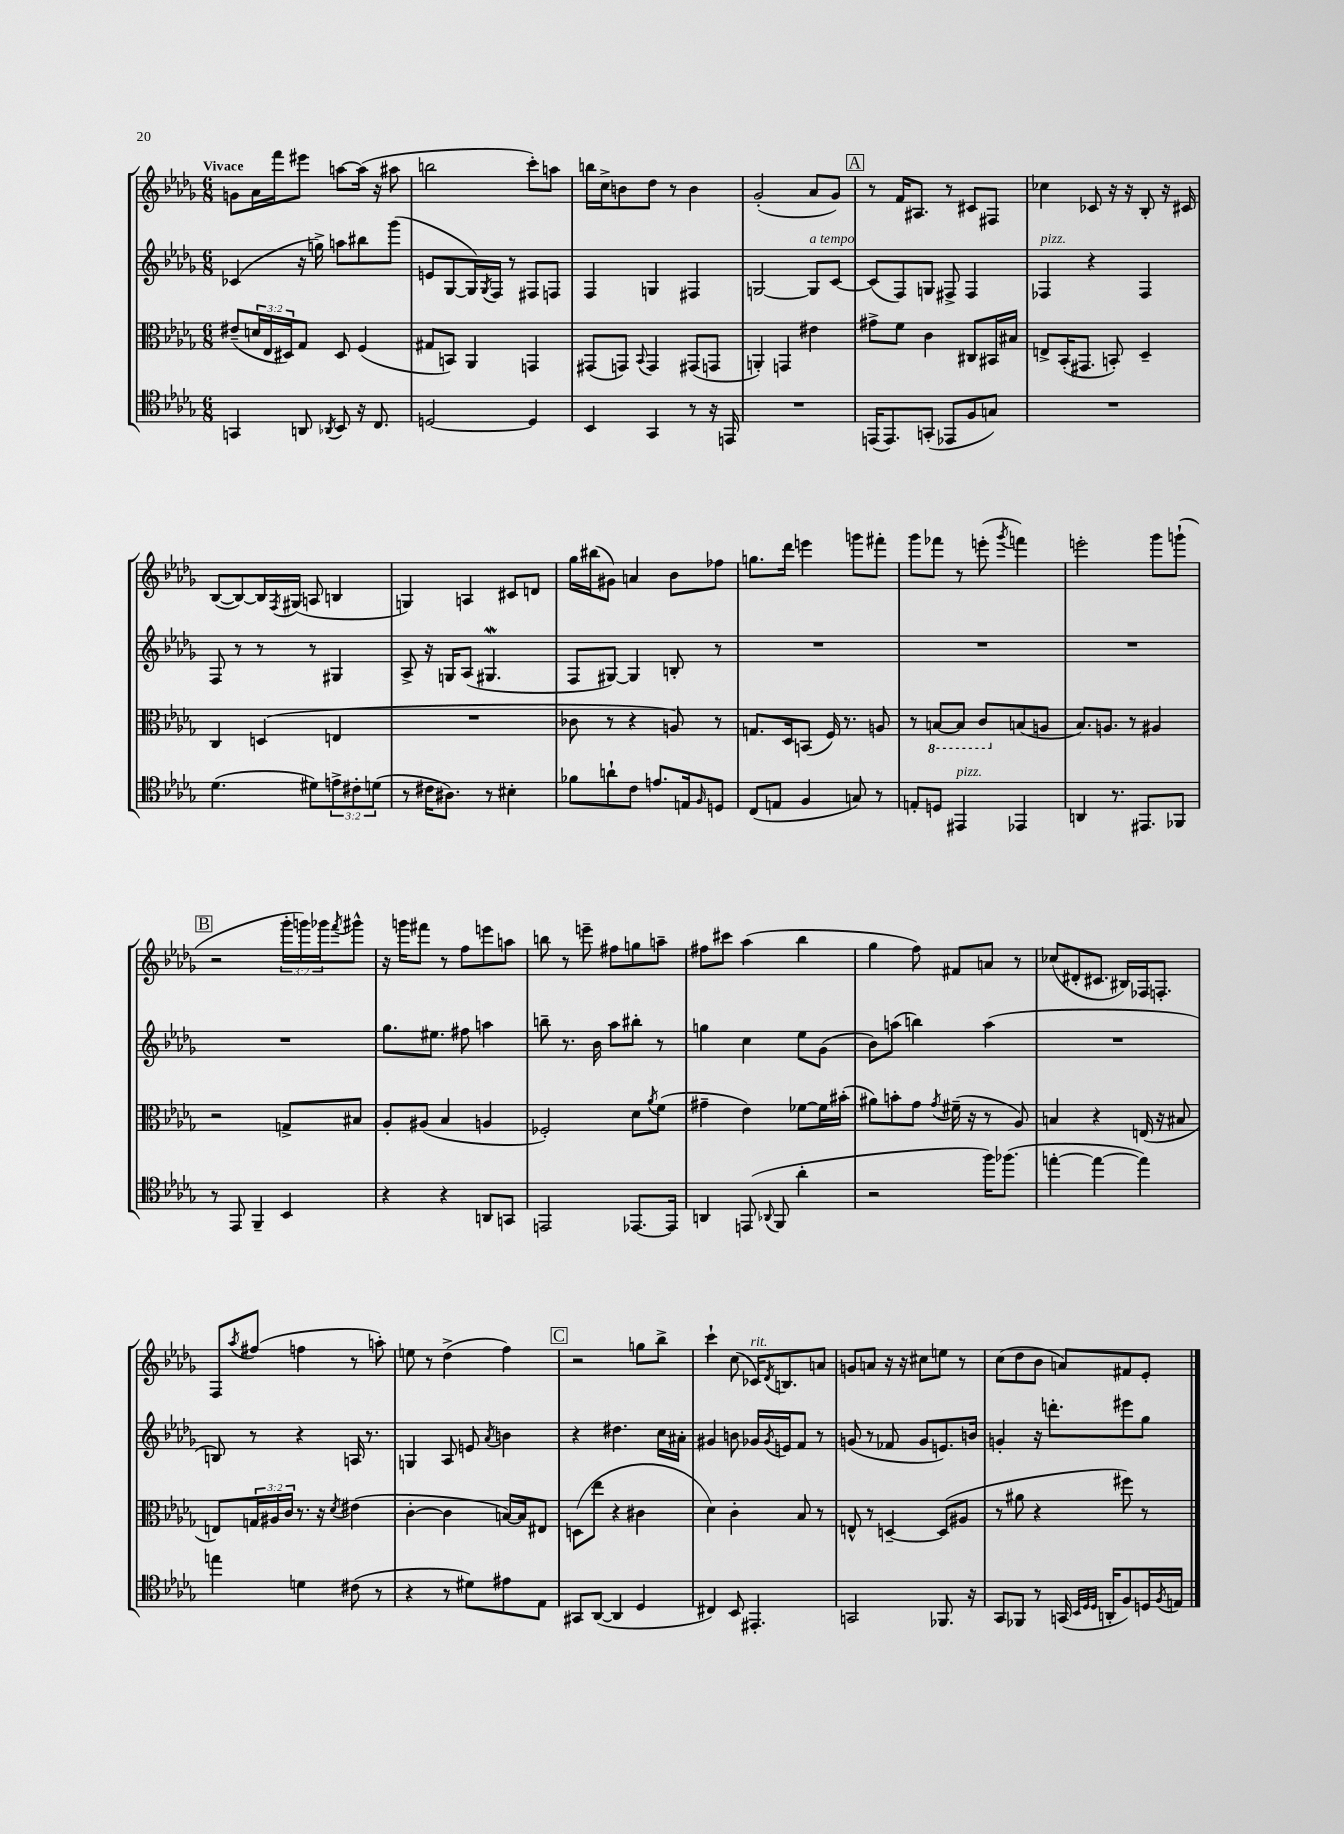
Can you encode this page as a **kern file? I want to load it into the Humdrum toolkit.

**kern	**kern	**kern	**kern
*part4	*part3	*part2	*part1
*staff4	*staff3	*staff2	*staff1
*clefC4	*clefC3	*clefG2	*clefG2
*k[b-e-a-d-g-]	*k[b-e-a-d-g-]	*k[b-e-a-d-g-]	*k[b-e-a-d-g-]
*M6/8	*M6/8	*M6/8	*M6/8
=1	=1	=1	=1
!	!	!	!LO:TX:a:B:t=Vivace
4GGn/	(8e#X~/L	(4c-X/	8gn\L
.	24dn/L	.	16a-\L
.	24E-/	.	.
.	.	.	16fff\J
.	24D#X/J)	.	.
8AAn/	8G-/J	16r	8eee#X\J
.	.	16ggn^\)	.
8qAA-X/	.	.	.
8BB-/	8D#/	8aan\L	[8aan\L
16r	(4F/	8bb#X\	(16aa\Jk]
8.C/	.	.	16r
.	.	(8ggg-\J	8aa#X\
=2	=2	=2	=2
[2Dn/	8G#X/L	8en/L	2bbn\
.	8BBn/J)	[8G-/	.
.	4AA-/	16G-/L])	.
.	.	8qG-/	.
.	.	16F/JJ	.
.	.	8r	.
4D/]	4GGn/	8F#X/L	8ccc'\L)
.	.	8Fn/J	8aan\J
=3	=3	=3	=3
4BB-/	(8GG#X/L	4F/	16bbn\LL
.	.	.	16cc^\J
.	8GGn/J)	.	8bn\
.	8qqBB-/	.	.
4GG-/	4GG/	4Gn/	8dd-\J
.	.	.	8r
8r	(8GG#X/L	4F#X/	4b\
16r	8GGn/J	.	.
16EEn/	.	.	.
=4	=4	=4	=4
2.r	4AAn'/)	[2Gn/	(2g-'/
.	4GGn/	.	.
!	!	!LO:TX:a:i:t=a tempo	!
.	4e#X\	8G/L]	8a-/L
.	.	[8c/J	8g-/J)
!!LO:REH:place=s1:t=A
=5	=5	=5	=5
(16EEn/KL	8g#X^\L	(8c/L]	8r
8.EE/)	.	.	.
.	8f\J	8F/)	16f/KL
.	.	.	8.A#X/J
(8GGn'/J	4c\	8Gn/J	.
8EE-X/L	.	8F#X^/	8r
8F/	8C#X/L	4F#/	8c#X/L
8Gn/J)	16BB#X/L	.	8F#X/J
.	16B#X/JJ	.	.
=6	=6	=6	=6
!	!	!LO:TX:a:i:t=pizz.	!
2.r	8En^/L	4F-X/	4cc-X\
.	(16BB-'/K	.	.
.	8.GG#X/J	.	.
.	.	4r	8c-X/
.	8BBn'/)	.	16r
.	.	.	16r
.	4D-~/	4F-/	8B-'/
.	.	.	16r
.	.	.	16c#X/
!!LO:LB:g=z
=7	=7	=7	=7
(4.d-\	4C/	8F/	([8B-/L
.	.	8r	8B-/_)
.	(4Dn/	8r	16B-/L]
.	.	.	8qF/
.	.	.	(16G#X/JJ
8d#X\L)	.	8r	8An/
12en^\	4En/	4G#X/	4Bn/
12c#X'\	.	.	.
(12dn\J	.	.	.
=8	=8	=8	=8
8r	2.r	8A-^/	4Gn/)
16c#X\KL	.	16r	.
8.A#X\J)	.	16Gn/KL	.
.	.	(8A-/J	4An/
8r	.	4.G#XW/	.
4B#X'\	.	.	8c#X/L
.	.	.	8dn/J
=9	=9	=9	=9
8f-X\L	8c-X\	8F/L	16gg-\LL
.	.	.	(16bb#X\J
8an`\	8r	[8G#X/J)	8g#X\J)
8c\J	4r	4G#/]	4an/
8.en/L	.	.	.
.	8An/)	8Bn'/	8b-\L
16En/k	.	.	.
16qqF/	.	.	.
8Dn/J	8r	8r	8ff-X\J
=10	=10	=10	=10
(8C/L	8.Gn/L	2.r	8.ggn\L
8En/J	.	.	.
.	16D-/k	.	16ddd-\Jk
4F/	(8BBn/J	.	4eeen\
.	16F/)	.	.
.	8.r	.	.
8Gn/)	.	.	8gggn\L
8r	8An/	.	8fff#X'\J
=11	=11	=11	=11
8En'/L	8r	2.r	8ggg-\L
*	*8ba	*	*
8Dn/J	[8BBn/L	.	8fff-X\J
!LO:TX:a:i:t=pizz.	!	!	!
4EE#X/	8BB/J]	.	8r
.	8C/L	.	(8eeen'\
.	.	.	8qggg-/
*	*X8ba	*	*
4EE-X/	(8Bn/	.	4fffn\)
.	8An/J	.	.
=12	=12	=12	=12
4AAn/	8.B-/L)	2.r	2eeen'\
.	8.An/J	.	.
8.r	.	.	.
.	8r	.	.
8.EE#X/L	.	.	.
.	4A#X/	.	8ggg-\L
8FF-X/J	.	.	(8gggn`\J
!!LO:LB:g=z
!!LO:REH:place=s1:t=B
=13	=13	=13	=13
8r	2r	2.r	2r
8EE-/	.	.	.
4FF~/	.	.	.
4BB-/	8Gn^/L	.	24ggg-'\LL
.	.	.	24gggn\)
.	.	.	24ggg-X\J
.	.	.	8qfff/
.	8B#X/J	.	8ggg#X^^\J
=14	=14	=14	=14
4r	8A-'/L	8.gg-\L	16r
.	.	.	16gggn\KL
.	(8A#X/J	.	8fff#X\J
.	.	8.ee#X\J	.
4r	4B-/	.	8r
.	.	8ff#X\	8ff\L
8AAn/L	4An/	4aan\	8eeen\
8GGn/J	.	.	8aan\J
=15	=15	=15	=15
2EEn/	2F-X'/)	8bbn~\	8bbn\
.	.	8.r	8r
.	.	.	8eeen~\
.	.	16b-\	.
.	.	8aa-\L	8ff#X\L
[8.EE-X/L	8d-\L	8bb#X'\J	8ggn\
.	8qa-/	.	.
.	(8f\J	8r	8aan~\J
16EE-/Jk]	.	.	.
=16	=16	=16	=16
4AAn/	4g#X~\	4ggn\	8ff#X\L
.	.	.	8ccc#X\J
(8EEn/	4e-\)	4cc\	(4aa-\
8qqAA-X/	.	.	.
8FF/	.	.	.
4a-'\	[8f-X\L	8ee-\L	4bb-\
.	16f-\L]	(8g-\J	.
.	(16b#X'\JJ	.	.
=17	=17	=17	=17
2r	8a#X\L)	8b-\L)	4gg-\
.	8bn'\	(8aan\J	.
.	8g-\J	4bbn\)	8ff\)
.	8qg-/	.	.
.	(16f#X~\	.	8f#X/L
.	16r	.	.
16ff\KL)	8r	(4aa\	8an/J
(8.ff-X\J	.	.	.
.	8A-/)	.	8r
=18	=18	=18	=18
[4een'\	4Bn/	2.r	(8cc-X/L
.	.	.	8d#X'/
4ee\_	4r	.	8.c#X/J
.	.	.	16B#X/LL)
4ee\])	(16En/	.	16F-X/J
.	16r	.	8.Fn'/J
.	8B#X/	.	.
!!LO:LB:g=z
=19	=19	=19	=19
4een\	8En/L)	8Bn/)	8F/L
.	.	.	8qaa-/
.	24Gn/L	8r	(8ff#X/J
.	24A#X/	.	.
.	24c/JJ	.	.
4dn\	8.r	4r	4ffn\
.	16r	.	.
.	8qd-/	.	.
(8c#X\	(4e#X\	16An/	8r
.	.	8.r	.
8r	.	.	8aan'\)
=20	=20	=20	=20
4r	[4c'\	4Gn/	8een\
.	.	.	8r
8r	4c\]	8A-/	(4dd-^\
8d#X\L)	.	8en/	.
.	.	8qa-/	.
8e#X\	[16Bn/LL)	4bn\	4ff\)
.	16B/J]	.	.
8E-\J	8E#X/J	.	.
!!LO:REH:place=s1:t=C
=21	=21	=21	=21
8GG#X/L	(8Dn\L	4r	2r
([8AA-/J	8ee-\J	.	.
4AA-/]	4r	4.dd#X\	.
4D-/	4c#X\	.	8ggn\L
.	.	16cc\LL	8bb-^\J
.	.	16a#X'\JJ	.
=22	=22	=22	=22
4C#X/)	4d-\)	4g#X/	4ccc`\
8BB-/	4c'\	8bn\	(8cc\
!	!	!	!LO:TX:a:i:t=rit.
4.EE#X'/	.	16g-X/LL	16c-X/KL)
.	.	8qg-/	8qd-/
.	.	16en/J	8.Bn/
.	8B-/	8f/J	.
.	8r	8r	8an/J
=23	=23	=23	=23
2GGn/	8En^^/	(8gn/	8gn/L
.	8r	8r	8an/J
.	[4Dn~/	8f-X/	16r
.	.	.	16r
.	.	8g/L	8cc#X\L
8.FF-X/	(8D/L]	8.en/)	8een\J
.	8A#X/J	.	8r
16r	.	16bn/Jk	.
=24	=24	=24	=24
8GG-/L	8r	4gn'/	(8cc\L
8FF-X/J	8a#X\	.	8dd-\
8r	4r	16r	8b-\J
.	.	8.dddn'\L	.
(16GGn/	.	.	8an/L)
32qqBB-/LLL	.	.	.
32qqD-/	.	.	.
32qqD-/JJJ	.	.	.
16AAn'/KL	.	.	.
8F/)	8ff#X\)	8eee#X\	8f#X/
16Dn/L	8r	8gg-\J	8e-'/J
8qF/	.	.	.
16En/JJ	.	.	.
==	==	==	==
*-	*-	*-	*-
